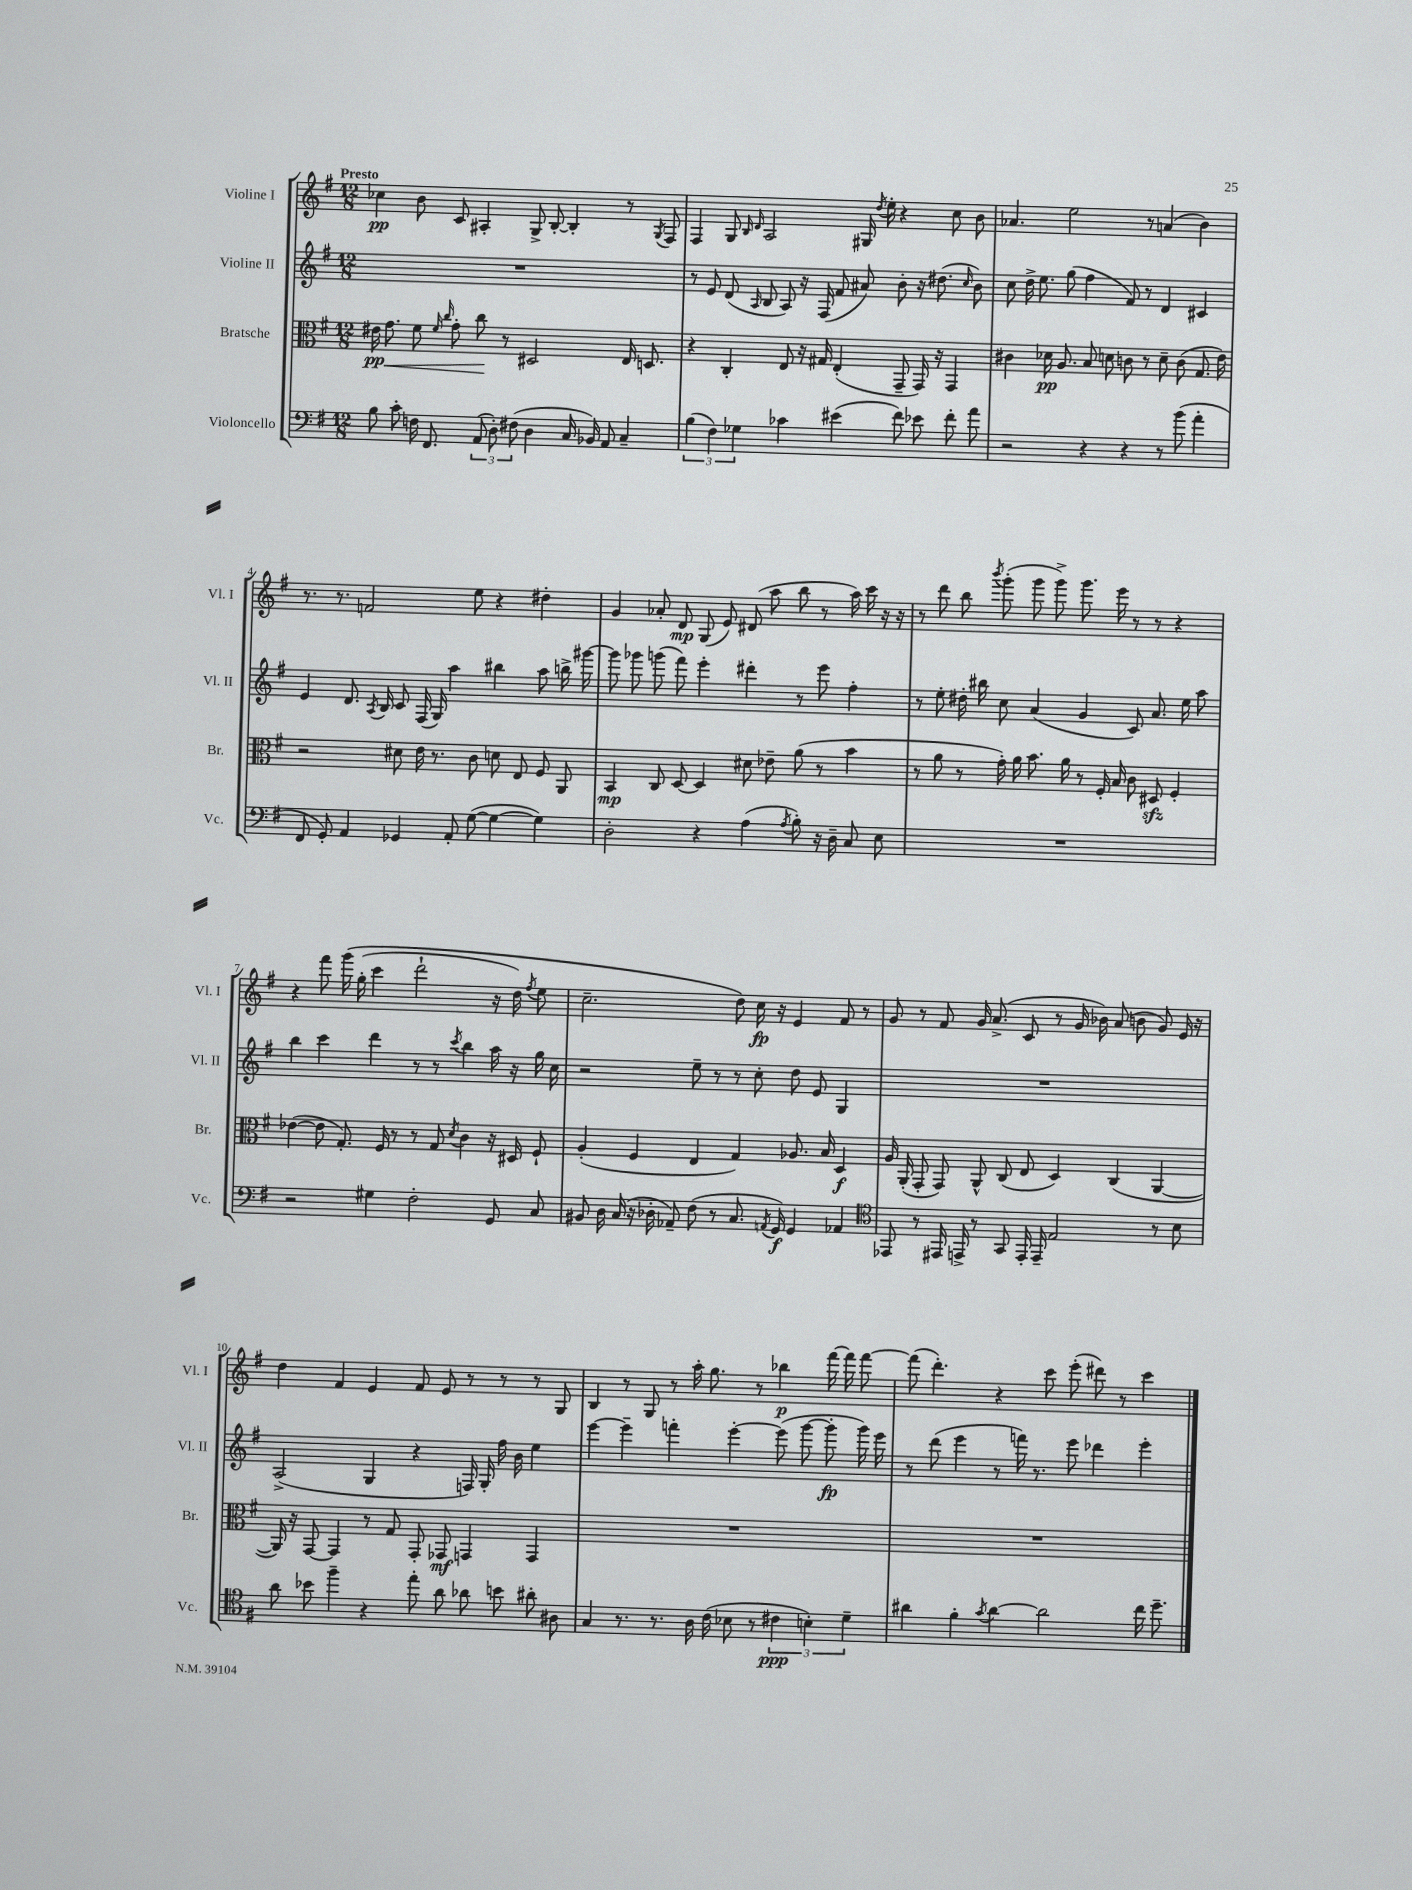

**kern	**dynam	**kern	**dynam	**kern	**dynam	**kern	**dynam
*part4	*part4	*part3	*part3	*part2	*part2	*part1	*part1
*staff4	*staff4	*staff3	*staff3	*staff2	*staff2	*staff1	*staff1
*I"Violoncello	*	*I"Bratsche	*	*I"Violine II	*	*I"Violine I	*
*I'Vc.	*	*I'Br.	*	*I'Vl. II	*	*I'Vl. I	*
*clefF4	*	*clefC3	*	*clefG2	*	*clefG2	*
*k[f#]	*	*k[f#]	*	*k[f#]	*	*k[f#]	*
*M12/8	*	*M12/8	*	*M12/8	*	*M12/8	*
=1	=1	=1	=1	=1	=1	=1	=1
!	!	!	!	!	!	!LO:TX:a:B:t=Presto	!
8B\	.	16e#X\	pp	1.r	.	4cc-X\	pp
!	!	!	!LO:HP:b	!	!	!	!
.	.	8.g\	<	.	.	.	.
8c'\	.	.	.	.	.	.	.
16Fn\	.	8f#\	.	.	.	8b\	.
8.FF#/	.	.	.	.	.	.	.
.	.	16qqf#/	.	.	.	.	.
.	.	16qqcc/	.	.	.	.	.
.	.	8g'\	.	.	.	8c/	.
(12AA/	.	8cc\	.	.	.	4A#X'/	.
12D'\)	.	.	.	.	.	.	.
.	.	8r	[	.	.	.	.
(12F#X\	.	.	.	.	.	.	.
4D\	.	2D#X/	.	.	.	8G^/	.
.	.	.	.	.	.	[8B'/	.
16C/	.	.	.	.	.	4B'/]	.
16BB-X/)	.	.	.	.	.	.	.
8AA/	.	.	.	.	.	.	.
4C~/	.	16E/	.	.	.	8r	.
.	.	8.Dn/	.	.	.	.	.
.	.	.	.	.	.	8qG/	.
.	.	.	.	.	.	8F#/	.
=2	=2	=2	=2	=2	=2	=2	=2
(6B\	.	4r	.	8r	.	4F#/	.
.	.	.	.	8e/	.	.	.
6F#\)	.	.	.	.	.	.	.
.	.	4C'/	.	(8d/	.	8G/	.
6G-X\	.	.	.	.	.	.	.
.	.	.	.	.	.	16qqB/	.
.	.	.	.	16qqA/	.	16qqd/	.
.	.	.	.	8B/	.	2A/	.
4c-X\	.	8E/	.	8A/)	.	.	.
.	.	16r	.	16r	.	.	.
.	.	16G#X/	.	(16F#/	.	.	.
(4e#X\	.	(4E'/	.	8f#/	.	.	.
.	.	.	.	8a#X/)	.	16G#X/	.
.	.	.	.	.	.	8qdd/	.
.	.	.	.	.	.	16ee'\	.
8f#\)	.	8GG~/	.	8b'\	.	4r	.
8e-X\	.	16GG/)	.	16r	.	.	.
.	.	16r	.	(8.dd#X\	.	.	.
8f#'\	.	4GG/	.	.	.	8cc\	.
.	.	.	.	16qqcc/	.	.	.
8a\	.	.	.	8b\)	.	8b\	.
=3	=3	=3	=3	=3	=3	=3	=3
2r	.	4c#X\	.	8cc\	.	4.a-X/	.
.	.	.	.	16dd^\	.	.	.
.	.	.	.	8.ee\	.	.	.
.	.	16d-X\	pp	.	.	.	.
.	.	8.A/	.	.	.	.	.
.	.	.	.	(8gg\	.	2ee\	.
4r	.	8B/	.	4ff#\	.	.	.
.	.	8dn\	.	.	.	.	.
4r	.	8cn\	.	8f#/)	.	.	.
.	.	8r	.	8r	.	8r	.
8r	.	8d~\	.	4d/	.	(4an/	.
(8b\	.	(8c\	.	.	.	.	.
4a'\	.	8.G/	.	4c#X/	.	4b\)	.
.	.	16e\)	.	.	.	.	.
!!LO:LB:g=z
=4	=4	=4	=4	=4	=4	=4	=4
8FF#/	.	2r	.	4e/	.	8.r	.
8GG'/)	.	.	.	.	.	.	.
.	.	.	.	.	.	8.r	.
4AA/	.	.	.	8.d/	.	.	.
.	.	.	.	.	.	2fn/	.
.	.	.	.	8qA/	.	.	.
.	.	.	.	16B/	.	.	.
4GG-X/	.	8d#X\	.	8c/	.	.	.
.	.	16e\	.	(16F#/	.	.	.
.	.	8.r	.	16G/)	.	.	.
8AA'/	.	.	.	4aa\	.	.	.
([8G\	.	8c\	.	.	.	8ee\	.
4G\_	.	8dn\	.	4bb#X\	.	4r	.
.	.	8E/	.	.	.	.	.
4G\])	.	8F#/	.	8aa\	.	4dd#X'\	.
.	.	8AA/	.	16bbn^\	.	.	.
.	.	.	.	[16ggg#X\	.	.	.
=5	=5	=5	=5	=5	=5	=5	=5
2D'\	.	4BB/	mp	8ggg#\]	.	4g/	.
.	.	.	.	8ggg-X\	.	.	.
.	.	8C/	.	(8gggn\	.	8a-X'/	.
.	.	[8D/	.	8fff#\)	.	8d/	mp
4r	.	4D/]	.	4eee'\	.	(8G/	.
.	.	.	.	.	.	8e/)	.
(4A\	.	8d#X\	.	4ddd#X'\	.	(8d#X/	.
.	.	8e-X~\	.	.	.	8aa\	.
8qA/	.	.	.	.	.	.	.
8B'\)	.	(8a\	.	8r	.	8bb\	.
16r	.	8r	.	8eee\	.	8r	.
16D~\	.	.	.	.	.	.	.
8C/	.	4b\	.	4ff#'\	.	16aa\)	.
.	.	.	.	.	.	16ccc\	.
8E\	.	.	.	.	.	16r	.
.	.	.	.	.	.	16r	.
=6	=6	=6	=6	=6	=6	=6	=6
1.r	.	8r	.	8r	.	8r	.
.	.	8a\	.	8ee'\	.	8ddd\	.
.	.	8r	.	16dd#X'\	.	8bb\	.
.	.	.	.	16bb#X\	.	.	.
.	.	.	.	.	.	8qbbb/	.
.	.	16g'\)	.	8cc\	.	(8ggg'\	.
.	.	16a\	.	.	.	.	.
.	.	8.b\	.	(4a/	.	8ggg\	.
.	.	.	.	.	.	8ggg^\)	.
.	.	16a\	.	.	.	.	.
.	.	8r	.	4g/	.	8.ggg\	.
.	.	16F#'/	.	.	.	.	.
.	.	16B/	.	.	.	16eee\	.
.	.	8c\	.	8c/)	.	8r	.
.	.	8D#Xzz/	.	8.a/	.	8r	.
.	.	4F#'/	.	.	.	4r	.
.	.	.	.	16ee\	.	.	.
.	.	.	.	8aa\	.	.	.
!!LO:LB:g=z
=7	=7	=7	=7	=7	=7	=7	=7
2r	.	([4e-X\	.	4bb\	.	4r	.
.	.	8e-\]	.	4ccc\	.	8fff#\	.
.	.	8.G'/)	.	.	.	(16ggg\	.
.	.	.	.	.	.	(16gg'\	.
4G#X\	.	.	.	4ddd\	.	4ccc\	.
.	.	16F#/	.	.	.	.	.
.	.	8r	.	.	.	.	.
2F#'\	.	8r	.	8r	.	2ddd`\	.
.	.	8G/	.	8r	.	.	.
.	.	8qd/	.	8qccc/	.	.	.
.	.	4c\	.	4bb\	.	.	.
8GG/	.	16r	.	16aa\	.	16r	.
.	.	16D#X/	.	16r	.	16dd\)	.
.	.	.	.	.	.	8qff#/	.
8C/	.	8F#`/	.	16gg\	.	8ee\	.
.	.	.	.	16cc\	.	.	.
=8	=8	=8	=8	=8	=8	=8	=8
8BB#X/	.	(4A'/	.	2r	.	2.cc~\	.
16D\	.	.	.	.	.	.	.
(16C/	.	.	.	.	.	.	.
16r	.	4F#/	.	.	.	.	.
16D-X'\	.	.	.	.	.	.	.
8AA-X~/)	.	.	.	.	.	.	.
(8F#\	.	4E/	.	8ee~\	.	.	.
8r	.	.	.	8r	.	.	.
8.C/	.	4G/)	.	8r	.	8dd\)	.
.	.	.	.	8cc'\	.	16cc\	fp
8qAAn/	.	.	.	.	.	.	.
16GG/)	f	.	.	.	.	16r	.
4GG/	.	8.A-X/	.	8dd\	.	4e/	.
.	.	.	.	8e/	.	.	.
.	.	16B/	.	.	.	.	.
4AA-X/	.	4D/	f	4G/	.	8f#/	.
.	.	.	.	.	.	8r	.
=9	=9	=9	=9	=9	=9	=9	=9
*clefC4	*	*	*	*	*	*	*
8EE-X/	.	16A/	.	1.r	.	8g/	.
.	.	(16AA'/	.	.	.	.	.
8r	.	8GG'/	.	.	.	8r	.
16EE#X/	.	8GG/)	.	.	.	8f#/	.
16EEn^/	.	.	.	.	.	.	.
8r	.	8AA^^/	.	.	.	16g/	.
.	.	.	.	.	.	(8.a^/	.
8GG/	.	(8C/	.	.	.	.	.
16EE'/	.	8E/	.	.	.	8c/	.
16EE~/	.	.	.	.	.	.	.
2E/	.	4D/)	.	.	.	8r	.
.	.	.	.	.	.	16g/	.
.	.	.	.	.	.	16b-X\)	.
.	.	(4C/	.	.	.	(8a/	.
.	.	.	.	.	.	8bn\	.
8r	.	[4AA/	.	.	.	8g/)	.
8B\	.	.	.	.	.	16e/	.
.	.	.	.	.	.	16r	.
!!LO:LB:g=z
=10	=10	=10	=10	=10	=10	=10	=10
8a\	.	16AA/])	.	(2A^/	.	4dd\	.
.	.	16r	.	.	.	.	.
8b-X\	.	[8GG/	.	.	.	.	.
4ff#~\	.	4GG/]	.	.	.	4f#/	.
4r	.	8r	.	4G/	.	4e/	.
.	.	8G/	.	.	.	.	.
8ee'\	.	8GG'/	.	4r	.	8f#/	.
8a\	.	8GG-X/	mf	.	.	8e/	.
8a-X\	.	4GGn/	.	16Fn/)	.	8r	.
.	.	.	.	16G'/	.	.	.
8bn\	.	.	.	16ff#\	.	8r	.
.	.	.	.	16b\	.	.	.
8a#X'\	.	4GG/	.	4ee\	.	8r	.
8A#X\	.	.	.	.	.	8G/	.
=11	=11	=11	=11	=11	=11	=11	=11
4G/	.	1.r	.	[4eee\	.	4B/	.
8.r	.	.	.	4eee~\]	.	8r	.
.	.	.	.	.	.	8G/	.
8.r	.	.	.	.	.	.	.
.	.	.	.	4fffn'\	.	8r	.
16A\	.	.	.	.	.	16aa'\	.
(16c\	.	.	.	.	.	8.gg\	.
8B-X\	.	.	.	[4eee'\	.	.	.
8r	.	.	.	.	.	8r	.
6c#X\	ppp	.	.	(8eee\]	.	4bb-X\	p
.	.	.	.	[8ggg\	.	.	.
6Bn'\)	.	.	.	.	.	.	.
.	.	.	.	8ggg'\]	fp	[16fff#\	.
.	.	.	.	.	.	16fff#\]	.
6d~\	.	.	.	.	.	.	.
.	.	.	.	16ggg\)	.	[8fff#\	.
.	.	.	.	16eee\	.	.	.
=12	=12	=12	=12	=12	=12	=12	=12
4a#X\	.	1.r	.	8r	.	(8fff#\]	.
.	.	.	.	(8ddd\	.	4.ddd'\)	.
4f#'\	.	.	.	4eee\	.	.	.
8qg/	.	.	.	.	.	.	.
[4a#\	.	.	.	8r	.	4r	.
.	.	.	.	16fffn\)	.	.	.
.	.	.	.	8.r	.	.	.
2a#\]	.	.	.	.	.	8ccc\	.
.	.	.	.	8eee\	.	(8eee'\	.
.	.	.	.	4ddd-X\	.	8ddd#X\)	.
.	.	.	.	.	.	8r	.
16cc\	.	.	.	4eee'\	.	4ccc\	.
8.dd~\	.	.	.	.	.	.	.
==	==	==	==	==	==	==	==
*-	*-	*-	*-	*-	*-	*-	*-
